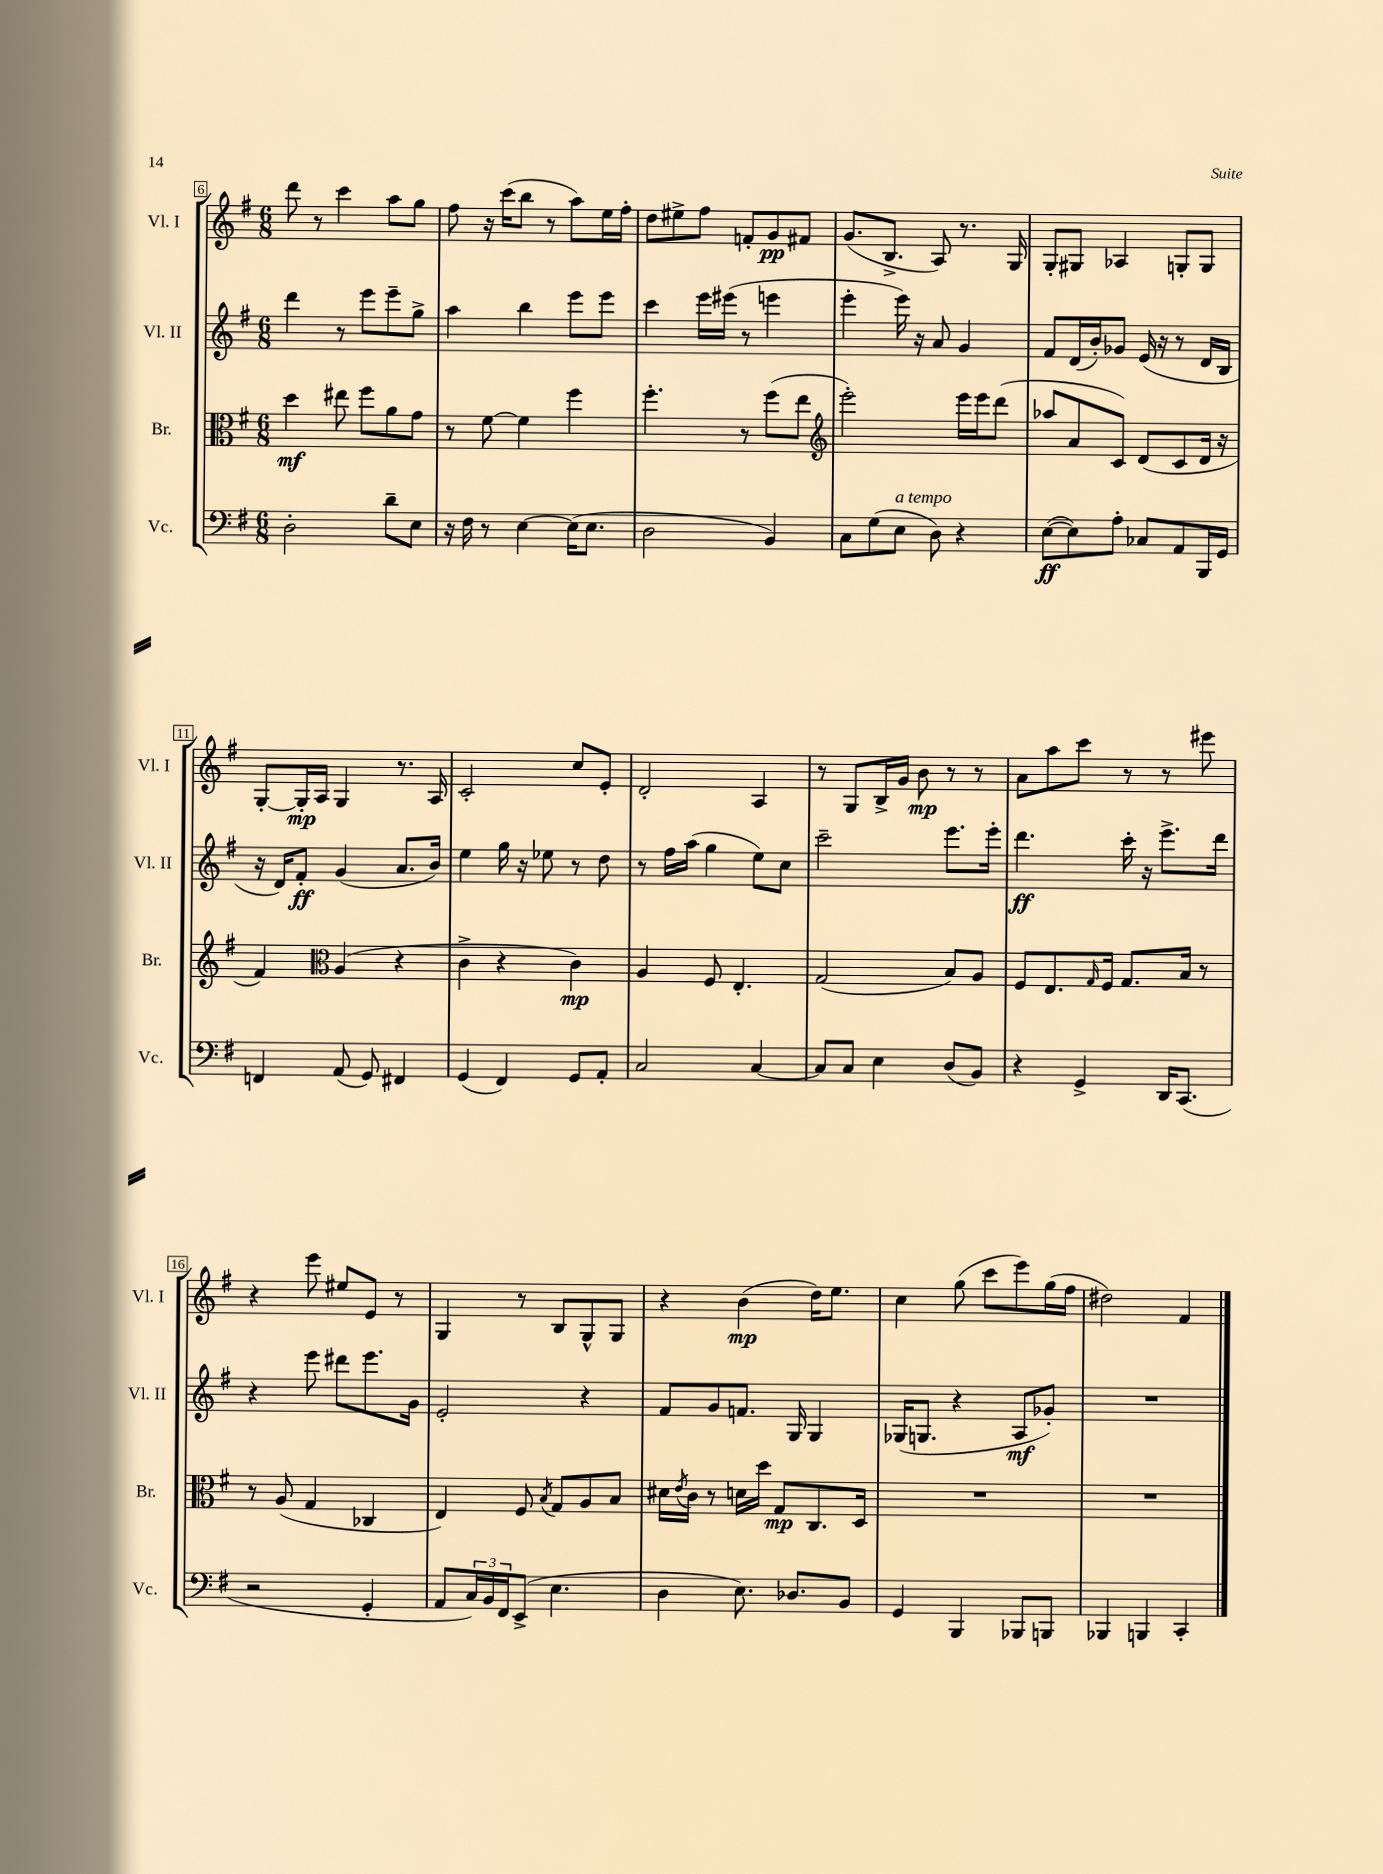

**kern	**kern	**kern	**kern
*staff4	*staff3	*staff2	*staff1
*clefF4	*clefC3	*clefG2	*clefG2
*k[f#]	*k[f#]	*k[f#]	*k[f#]
*M6/8	*M6/8	*M6/8	*M6/8
2D'	4dd	4ddd	8ddd
.	.	.	8r
.	8ee#	8r	4ccc
.	8ff#	8eee	.
8d~	8a	8eee~	8aa
8E	8g	8gg^	8gg
=	=	=	=
16r	8r	4aa	8ff#
16F#	.	.	.
8r	[8f#	.	16r
.	.	.	(16ccc
[4E	4f#]	4bb	8bb
.	.	.	8r
(16E]	4ff#	8eee	8aa)
8.E	.	.	.
.	.	8eee	16ee
.	.	.	16ff#'
=	=	=	=
2D	4.ff#'	4ccc	8dd
.	.	.	8ee#^
.	.	16eee	8ff#
.	.	(16eee#	.
.	8r	8r	8f'
4BB)	(8ff#	4eee	8g
.	8ee	.	8f#
=	=	=	=
*	*clefG2	*	*
8C	2eee')	4eee'	(8.g
(8G	.	.	.
.	.	.	8.B^
8E	.	16eee)	.
.	.	16r	.
8D)	.	8a	8A)
4r	16eee	4g	8.r
.	16eee	.	.
.	(8ddd	.	.
.	.	.	16G
=	=	=	=
([8E	8aa-	8f#	8G'
8E])	8a	(16d	8G#
.	.	16b')	.
8A'	8c)	8g-	4A-
8C-	(8d	(16e	.
.	.	16r	.
8AA	8c	8r	8G'
16BBB	16d	16d	8G
16GG	16r	16B	.
=	=	=	=
4FF	4f#)	16r	[8G'
.	.	16d)	.
.	.	8f#'	16G']
.	.	.	16A
*	*clefC3	*	*
(8AA	(4A	(4g	4G
8GG)	.	.	.
4FF#	4r	8.a	8.r
.	.	16b)	16A
=	=	=	=
(4GG	4c^	4ee	2c'
4FF#)	4r	16gg	.
.	.	16r	.
.	.	8ee-	.
8GG	4c)	8r	8cc
8AA'	.	8dd	8e'
=	=	=	=
2C	4A	8r	2d'
.	.	16ff#	.
.	.	(16aa	.
.	8F#	4gg	.
.	4.E'	.	.
[4C	.	8ee)	4A
.	.	8cc	.
=	=	=	=
8C]	(2G	2ccc~	8r
8C	.	.	8G
4E	.	.	16B^
.	.	.	16g
.	.	.	8b
(8D	8B)	8.eee	8r
8BB)	8A	.	8r
.	.	16eee'	.
=	=	=	=
4r	8F#	4.ddd	8a
.	8.E	.	8aa
4GG^	.	.	8ccc
.	16qqG	.	.
.	16F#	.	.
.	8.G	16ccc'	8r
.	.	16r	.
16DD	.	8.eee^	8r
(8.CC	16B	.	.
.	8r	.	8eee#
.	.	16ddd	.
=	=	=	=
2r	8r	4r	4r
.	(8A	.	.
.	4G	8eee	8eee
.	.	8ddd#	8ee#
4GG'	4C-	8.eee	8e
.	.	.	8r
.	.	16g	.
=	=	=	=
8AA	4E)	2e'	4G
24C)	.	.	.
24BB	.	.	.
24FF#	.	.	.
(8EE^	8F#	.	8r
.	8qB	.	.
4.E	8G	.	8B
.	8A	4r	8G^^
.	8B	.	8G
=	=	=	=
4D	16d#	8f#	4r
.	8qe	.	.
.	16c	.	.
.	8r	8g	.
8.E)	16d	8.f	(4b
.	16dd	.	.
.	8G	.	.
8.D-	.	16G	.
.	8.C	4G	16dd)
.	.	.	8.ee
8BB	.	.	.
.	16D	.	.
=	=	=	=
4GG	2.r	(16G-	4cc
.	.	8.G	.
4BBB	.	4r	(8gg
.	.	.	8ccc
8BBB-	.	8A	8eee)
8BBB	.	8g-')	(16gg
.	.	.	16ff#
=	=	=	=
4BBB-	2.r	2.r	2dd#)
4BBB	.	.	.
4CC'	.	.	4f#
==	==	==	==
*-	*-	*-	*-
